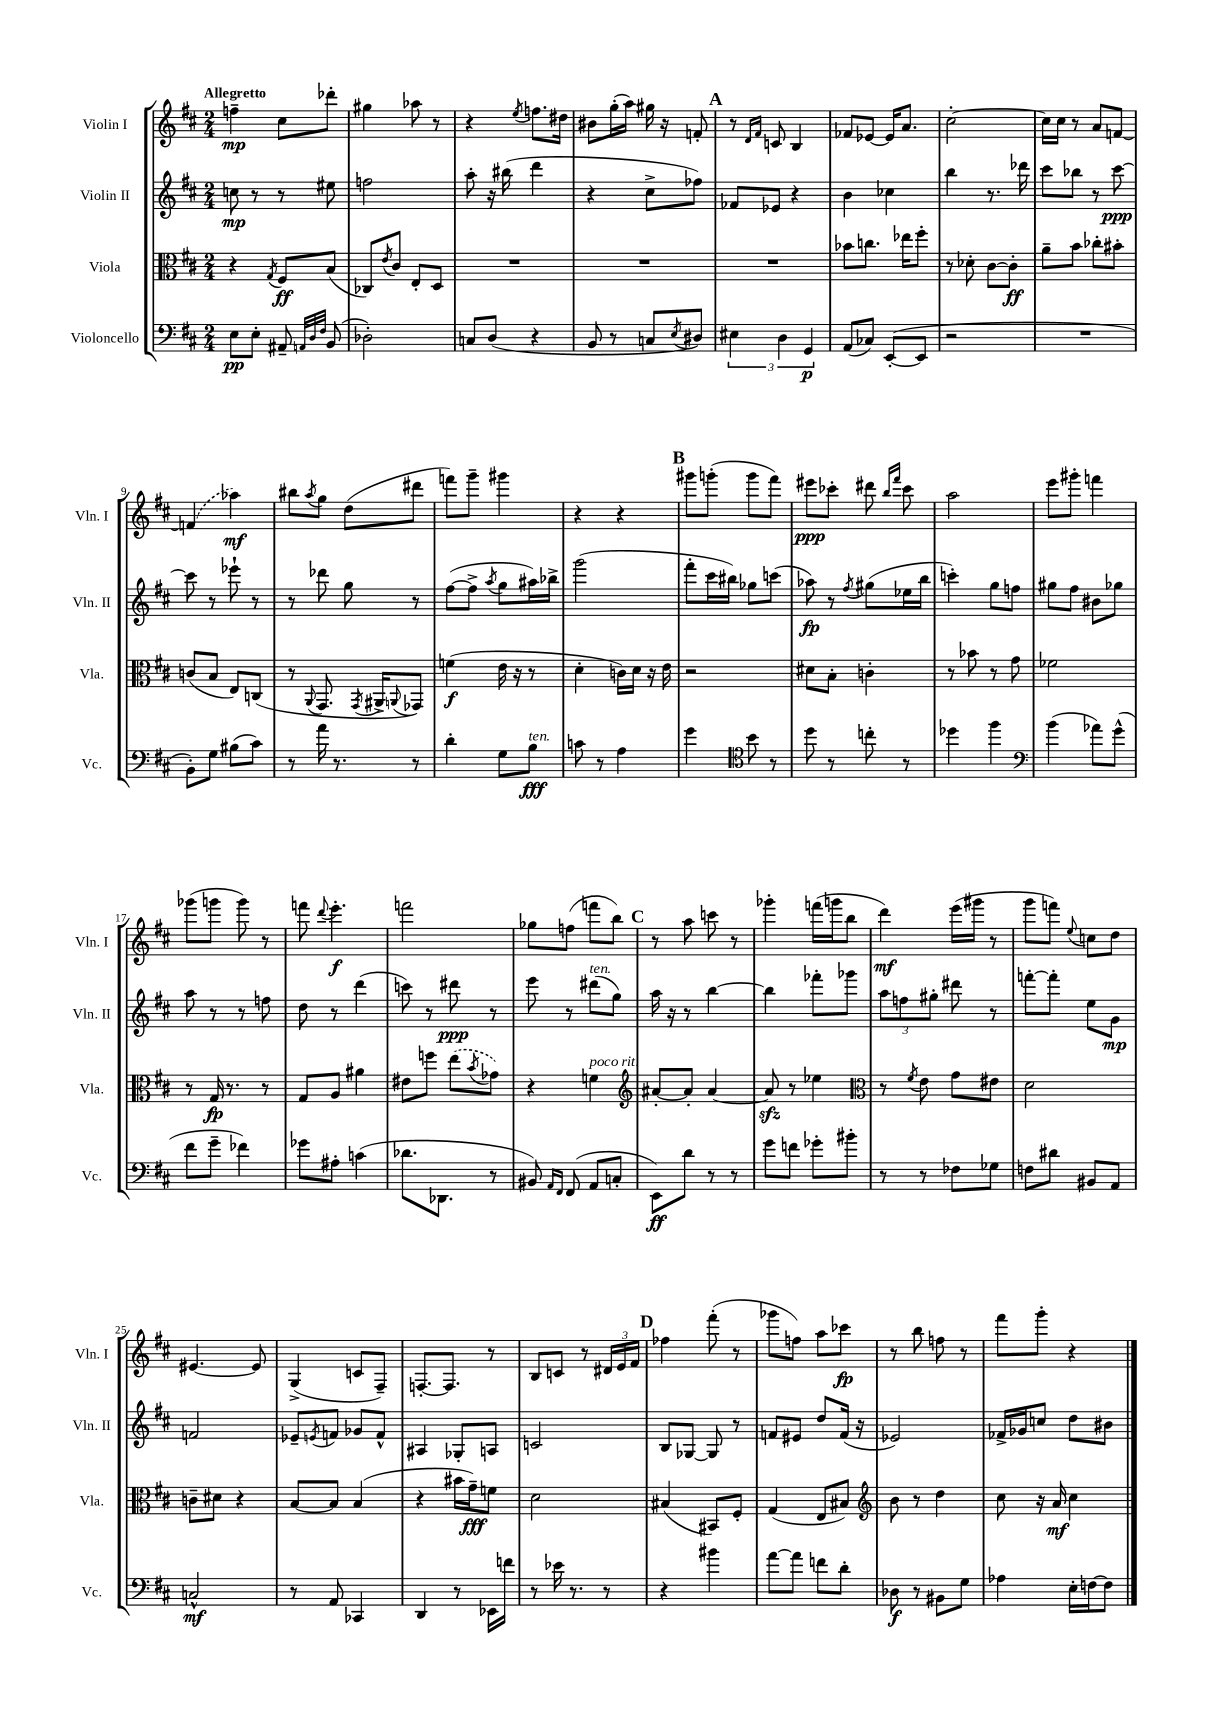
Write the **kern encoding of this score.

**kern	**kern	**kern	**kern
*staff4	*staff3	*staff2	*staff1
*clefF4	*clefC3	*clefG2	*clefG2
*k[f#c#]	*k[f#c#]	*k[f#c#]	*k[f#c#]
*M2/4	*M2/4	*M2/4	*M2/4
8E\L	4r	8cc\	4ff~\
8E'\J	.	8r	.
.	8qG/	.	.
8AA#~/	8F#/L	8r	8cc#\L
32qqAA/LLL	.	.	.
32qqD/	.	.	.
32qqF#/JJJ	.	.	.
(8BB/	(8B/J	8ee#\	8ddd-'\J
=	=	=	=
2D-'\)	8C-/L)	2ff\	4gg#\
.	8qe/	.	.
.	8c#/J	.	.
.	8E'/L	.	8aa-\
.	8D/J	.	8r
=	=	=	=
8C/L	2r	8aa'\	4r
(8D/J	.	16r	.
.	.	(16bb#\	.
.	.	.	8qee/
4r	.	4ddd\	8.ff\L
.	.	.	16dd#\Jk
=	=	=	=
8BB/	2r	4r	8b#\L
8r	.	.	(16gg'\L
.	.	.	16aa\JJ)
8C/L	.	8cc#^\L	16gg#\
.	.	.	16r
8qE/	.	.	.
8D#/J)	.	8ff-\J)	8f'/
=	=	=	=
6E#\	2r	8f-/L	8r
.	.	.	16qqd/LL
.	.	.	16qqf#/JJ
.	.	8e-/J	8c/
6D\	.	.	.
.	.	4r	4B/
6GG/	.	.	.
=	=	=	=
(8AA/L	8b-\L	4b\	8f-/L
8C-/J)	8.cc\J	.	[8e-/J
([8EE'/L	.	4cc-\	16e-/]LK
.	16ee-\LK	.	8.a/J
8EE/]J	8ff#'\J	.	.
=	=	=	=
2r	8r	4bb\	[2cc#'\
.	8d-'\	.	.
.	[8c#\L	8.r	.
.	8c#'\]J	.	.
.	.	16ddd-\	.
=	=	=	=
2r	8a~\L	8ccc#\L	16cc#\]LL
.	.	.	16cc#\JJ
.	8b\J	8bb-\J	8r
.	8cc-'\L	8r	8a/L
.	8b#'\J	[8ccc#\	[8f/J
=	=	=	=
8BB'\L)	(8c/L	8ccc#\]	(4f/]
8G\J	8B/J	8r	.
(8B#\L	8E/L)	8eee-`\	4aa-\)
8c#\J)	(8C/J	8r	.
=	=	=	=
8r	8r	8r	8bb#\L
.	8qqAA/	.	8qaa/
16a\	8.GG/	8ddd-\	8gg\J
8.r	.	.	.
.	.	8gg\	(8dd\L
.	8qGG/	.	.
.	16AA#^/LK	.	.
.	8qqAA/	.	.
8r	8GG-/J)	8r	8ddd#\J
=	=	=	=
4d'\	(4f\	([8ff#\L	8fff\L)
.	.	8ff#^\]J	8ggg~\J
.	.	8qaa/	.
8G\L	16e\	8gg\L	4ggg#\
.	16r	.	.
8B\J	8r	16aa#\L)	.
.	.	16bb-^\JJ	.
=	=	=	=
8c\	4d'\	(2ggg\	4r
8r	.	.	.
4A\	16c\LL)	.	4r
.	16d\JJ	.	.
.	16r	.	.
.	16e\	.	.
=	=	=	=
4g\	2r	8fff#'\L	8ggg#\L
.	.	16ccc#\L	(8ggg'\J
.	.	16bb#\JJ)	.
*clefC4	*	*	*
8b\	.	8gg-\L	8ggg\L
8r	.	(8ccc\J	8fff#\J)
=	=	=	=
8dd\	8d#\L	8aa-\)	8eee#\L
8r	8B'\J	8r	8ccc-'\J
.	.	8qff#/	.
8cc'\	4c'\	(8gg#\L	8ddd#\
.	.	.	16qqbb/LL
.	.	.	16qqfff#/JJ
8r	.	16ee-\L	8ccc-\
.	.	16bb\JJ	.
=	=	=	=
4dd-\	8r	4ccc'\)	2aa\
.	8b-\	.	.
4ff#\	8r	8gg\L	.
.	8g\	8ff\J	.
=	=	=	=
*clefF4	*	*	*
(4b\	2f-\	8gg#\L	8eee\L
.	.	8ff#\J	8ggg#'\J
8a-\L)	.	8b#\L	4fff\
(8g^^\J	.	8gg-\J	.
=	=	=	=
8f#\L	8r	8aa\	(8ggg-\L
8g~\J	16G/	8r	8ggg\J
.	8.r	.	.
4f-\)	.	8r	8ggg\)
.	8r	8ff\	8r
=	=	=	=
8g-\L	8G/L	8dd\	8fff\
.	.	.	8qqddd/
8A#'\J	8A/J	8r	4.eee'\
(4c\	4a#\	(4ddd\	.
=	=	=	=
8.d-\L	8e#\L	8ccc\)	2fff\
.	8ff\J	8r	.
8.DD-\J	.	.	.
.	(8ee\L	8ddd#\	.
.	8qb/	.	.
8r	8g-\J)	8r	.
=	=	=	=
8BB#/)	4r	8eee\	8gg-\L
16qqAA/LL	.	.	.
16qqFF#/JJ	.	.	.
(8FF#/	.	8r	(8ff\J
8AA/L	4f\	(8ddd#\L	8fff\L
8C'/J	.	8gg\J)	8bb\J)
=	=	=	=
*	*clefG2	*	*
8EE\L)	[8a#'/L	16aa\	8r
.	.	16r	.
8d\J	8a#'/]J	8r	8aa\
8r	[4a#/	[4bb\	8ccc\
8r	.	.	8r
=	=	=	=
8g\L	8a#/]	4bb\]	4ggg-'\
8f\J	8r	.	.
8g-'\L	4ee-\	8fff-'\L	(16fff\LL
.	.	.	16ggg\J
8b#'\J	.	8ggg-\J	8bb\J
=	=	=	=
*	*clefC3	*	*
8r	8r	12aa\L	4ddd\)
.	.	12ff\	.
.	8qf#/	.	.
8r	8e\	.	.
.	.	12gg#'\J	.
8F-\L	8g\L	8ddd#\	(16eee\LL
.	.	.	16ggg#\JJ
8G-\J	8e#\J	8r	8r
=	=	=	=
8F\L	2d\	[8fff'\L	8ggg\L
8d#\J	.	8fff'\]J	8fff\J)
.	.	.	8qqee/
8BB#/L	.	8ee\L	8cc\L
8AA/J	.	8g\J	8dd\J
=	=	=	=
2C^^/	8c~\L	2f/	[4.e#/
.	8d#\J	.	.
.	4r	.	.
.	.	.	8e#/]
=	=	=	=
8r	[8B/L	8e-~/L	(4G^/
.	.	8qe/	.
8AA/	8B/]J	8f/J	.
4CC-/	(4B/	8g-/L	8c/L
.	.	8f^^/J	8F#~/J)
=	=	=	=
4DD/	4r	4A#/	[8.F'/L
.	.	.	8.F/]J
8r	16b#\LL	8G-'/L	.
.	16g~\J)	.	.
16EE-\LL	8f\J	8A/J	8r
16f\JJ	.	.	.
=	=	=	=
8r	2d\	2c/	8B/L
16e-\	.	.	8c/J
8.r	.	.	.
.	.	.	8r
8r	.	.	24d#/LL
.	.	.	24e/
.	.	.	24f#/JJ
=	=	=	=
4r	(4B#/	8B/L	4ff-\
.	.	[8G-/J	.
4b#\	8BB#/L)	8G-/]	(8fff#'\
.	8F#'/J	8r	8r
=	=	=	=
[8a\L	(4G/	8f/L	8ggg-\L
8a\]J	.	8e#/J	8ff\J)
8f\L	8E/L	8dd/L	8aa\L
8d'\J	8B#/J)	(16f/Jk	8ccc-\J
.	.	16r	.
=	=	=	=
*	*clefG2	*	*
8D-\	8b\	2e-/)	8r
8r	8r	.	8bb\
8BB#\L	4dd\	.	8ff\
8G\J	.	.	8r
=	=	=	=
4A-\	8cc#\	16f-^/LL	8fff#\L
.	.	16g-/J	.
.	16r	8cc/J	8ggg'\J
.	16a/	.	.
16E'\LL	4cc#\	8dd\L	4r
[16F\J	.	.	.
8F\]J	.	8b#\J	.
==	==	==	==
*-	*-	*-	*-
